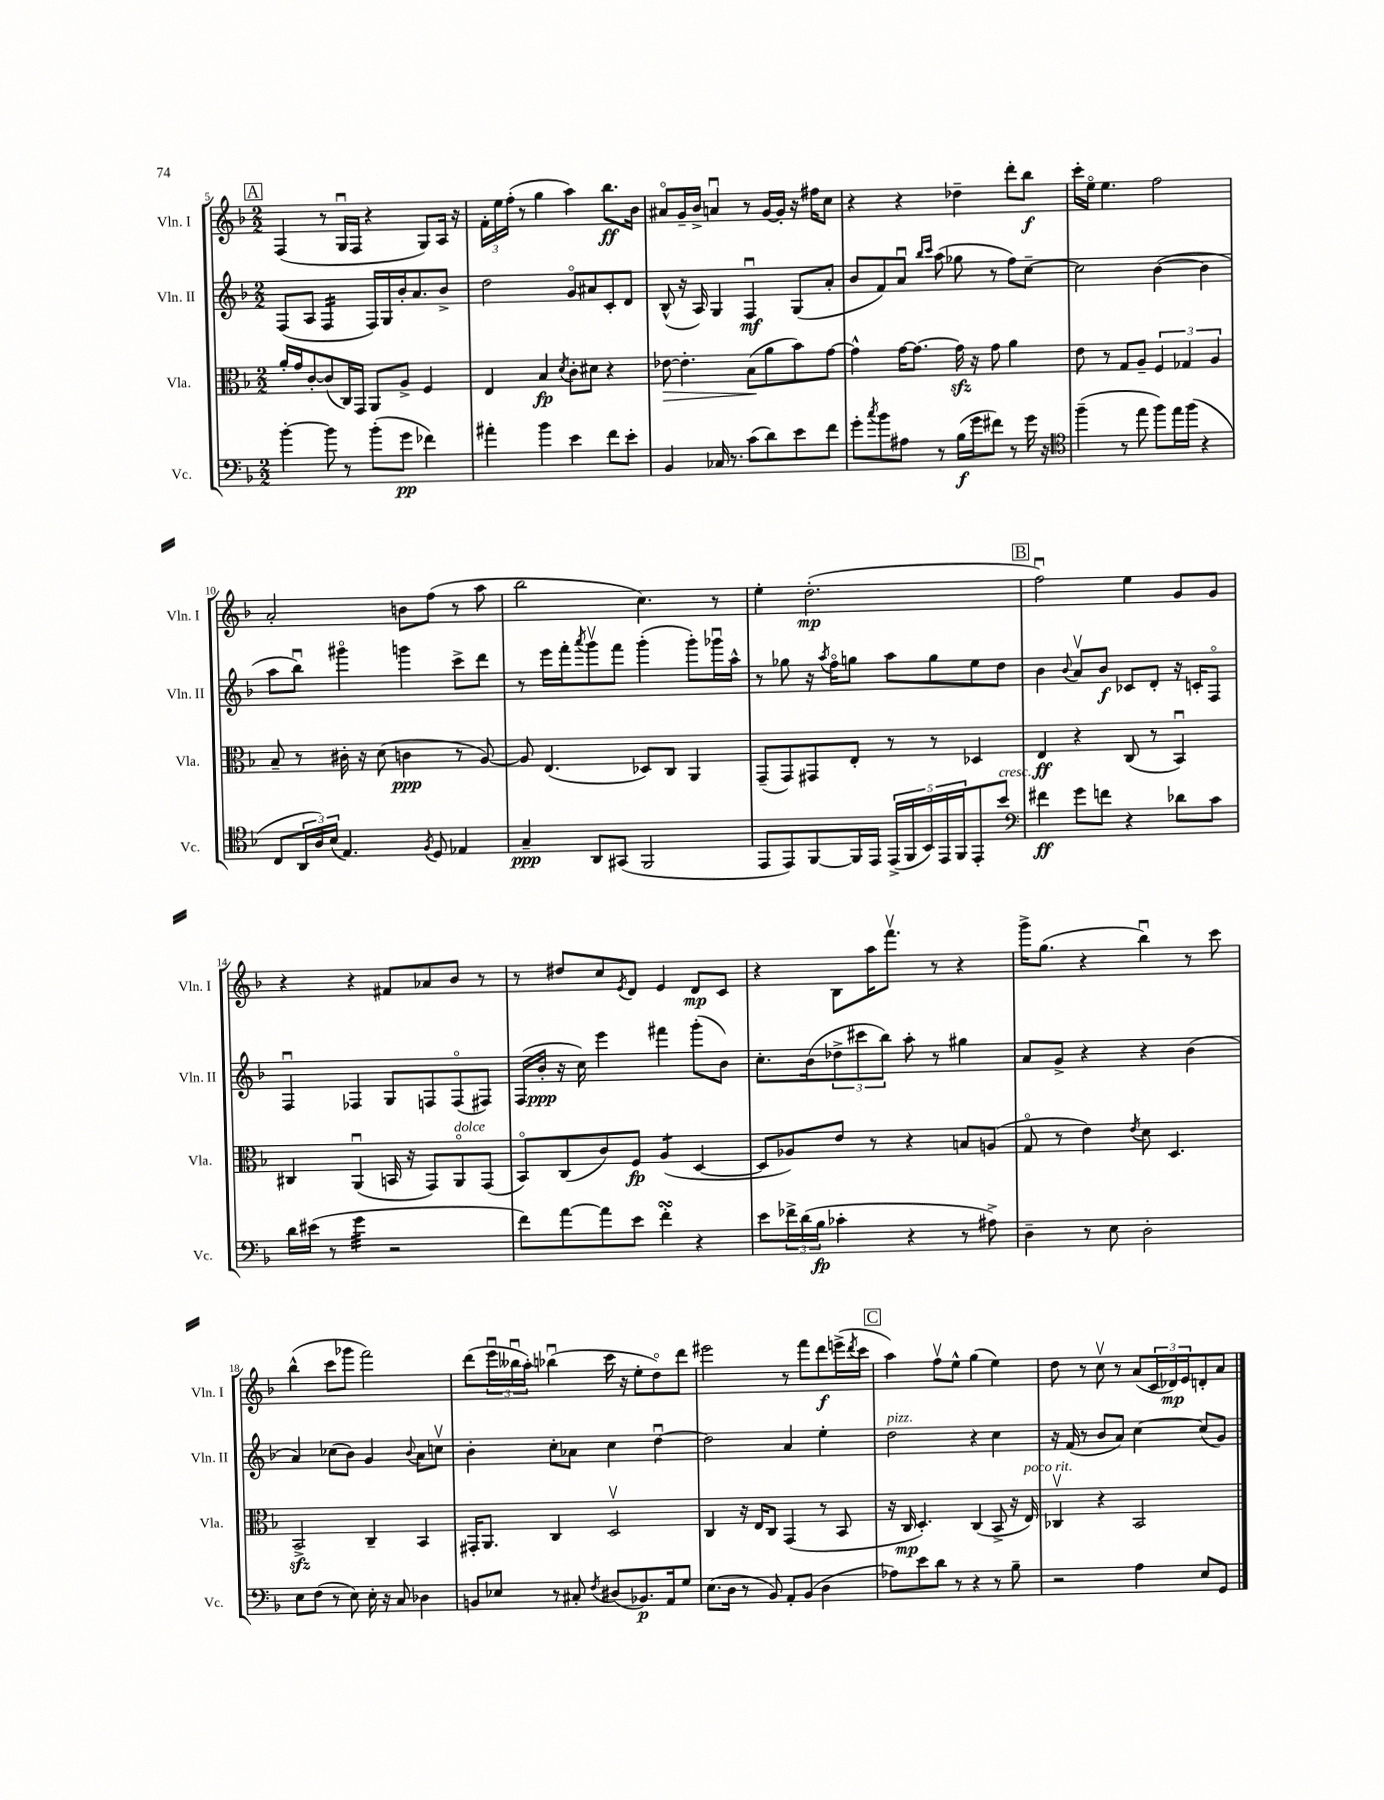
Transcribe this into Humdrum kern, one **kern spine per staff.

**kern	**kern	**kern	**kern
*staff4	*staff3	*staff2	*staff1
*clefF4	*clefC3	*clefG2	*clefG2
*k[b-]	*k[b-]	*k[b-]	*k[b-]
*M2/2	*M2/2	*M2/2	*M2/2
[4b-'	16a'	(8F	(4F
.	16g	.	.
.	[8c'	8A	.
8b-]	(8c]	4F	8r
8r	16C)	.	16Gu
.	16GG	.	16F
(8b-'	8AA	16F)	4r
.	.	16G	.
8g	8A^	16b-'	.
.	.	8.a	.
4f-)	4F	.	8G)
.	.	8b-^	16A
.	.	.	16r
=	=	=	=
4a#'	4E	2dd	24f'
.	.	.	24ee
.	.	.	(24ff'
.	.	.	8r
4b-	4B-	.	4gg
.	8qd	.	.
4e	8c'	8go	4aa)
.	8d#	8a#	.
8f	4r	8c'	8.bb-
8e'	.	8d	.
.	.	.	16b-
=	=	=	=
4BB-	[8e-	(8B-^^	8a#o
.	4.e-']	16r	16g~
.	.	16A)	16b-^
16C-	.	4G	4au
8.r	.	.	.
(8c	(8B-	4Fu	8r
8d)	8a	.	[16g
.	.	.	16g']
8e	8b-)	(8G	16r
.	.	.	16ff#
8f	[8g	8a'	8cc
=	=	=	=
8g'	4g^^]	8b-	4r
8qcc	.	.	.
8b-	.	8f)	.
8A#	[16g	8au	4r
.	8.g_	.	.
.	.	16qqbb-	.
.	.	16qqccc	.
8r	.	(8aa	.
(16B-	16g]	8gg-	4dd-~
16g	16r	.	.
8f#)	8g	8r	.
8r	4a	8ff)	8ddd'
16g	.	[8cc~	8bb-
16r	.	.	.
=	=	=	=
*clefC4	*	*	*
(4ff~	8e	2cc]	16ccc'
.	.	.	16eeo
.	8r	.	4.ee
8r	8G	.	.
8ee	8A~	.	.
8ff)	6F	([4b-	2ff
16ee	.	.	.
.	6G-	.	.
(16ff	.	.	.
4r	.	4b-]	.
.	6A	.	.
=	=	=	=
8C	8B-~	8aa	2a'
24AA	8r	8bb-u)	.
24A)	.	.	.
(24B-	.	.	.
4.E)	16c#'	4ggg#o	.
.	16r	.	.
.	(8d	.	.
.	4c	4ggg	8b
8qF	.	.	.
8D	.	.	(8ff
4E-	8r	8ccc^	8r
.	[8A)	8ddd	8aa
=	=	=	=
4G~	8A]	8r	2bb-
.	(4.E	16eee	.
.	.	16fff'	.
.	.	8qaaa	.
8AA	.	8gggv	.
(8GG#	.	8fff	.
2FF	8D-)	(4ggg'	4.cc)
.	8C	.	.
.	4AA	8ggg')	.
.	.	16ggg-u	8r
.	.	16aa^^	.
=	=	=	=
8EE	(8GG~	8r	4ee'
8EE)	8GG)	8gg-	.
[8FF	8GG#	16r	(2.dd'
.	.	8qaa	.
.	.	16ffo	.
16FF]	8E'	8gg	.
16EE	.	.	.
(20EE^	8r	8aa	.
20FF	.	.	.
20BB-)	.	.	.
.	8r	8gg	.
20EE	.	.	.
20FF	.	.	.
8EE'	4D-	8ee	.
8b-	.	8dd	.
=	=	=	=
*clefF4	*	*	*
4f#	4E	4b-	2ffu)
.	.	8qqb-	.
8g	4r	8av	.
8f	.	8b-	.
4r	(8C	8c-	4ee
.	8r	8d'	.
8d-	4BB-u)	16r	8g
.	.	16c'	.
8c	.	8Fo	8g
=	=	=	=
16d	4C#	4Fu	4r
(16e#	.	.	.
8r	.	.	.
4g	(4AAu	4F-	4r
2r	16BB	8G	8f#
.	16r	.	.
.	8GG)	8F	8a-
.	8AAo	(8Fo	8b-
.	(8GG	8F#)	8r
=	=	=	=
8f)	8BB-o)	(16F	8r
.	.	16b-'	.
[8a	(8C	16r	8dd#
.	.	16cc)	.
8a]	8c)	4eee	8cc
.	.	.	8qe
8e	8F	.	8d
4f'	(4A	4fff#	4e
4r	[4D	(8ggg'	8d
.	.	8b-)	8c
=	=	=	=
8e	8D]	8.cc'	4r
24f-^	8A-)	.	.
(24d	.	.	.
.	.	(16b-	.
24B-	.	.	.
4c-'	8e	12dd-^	8B-
.	.	12ccc#	.
.	8r	.	16aa
.	.	12bb-)	.
.	.	.	8.fffv
4r	4r	8aa'	.
.	.	8r	8r
8r	8B	4gg#	4r
8A#^)	(8A	.	.
=	=	=	=
4D~	8Go	8a	16ggg^
.	.	.	(8.gg
.	8r	8g^	.
8r	4e)	4r	4r
8E	.	.	.
.	8qe	.	.
2D'	8d	4r	4bb-u)
.	4.D	.	.
.	.	(4b-	8r
.	.	.	8ccc
=	=	=	=
8E	2BB-^	4a)	(4bb-^^
(8F	.	.	.
8r	.	(8cc-	8ccc
8E)	.	8b-)	8ggg-
16E'	4C~	4g	2fff)
16r	.	.	.
8C	.	.	.
.	.	8qqb-	.
4D-	4BB-	8a	.
.	.	8ccv	.
=	=	=	=
8BB	16GG#'	4b-'	(8ddd
.	8.AA	.	.
8E-	.	.	24eeeu
.	.	.	24bb--u
.	.	.	24aa')
8r	4C	8cc'	(4bb-u
8C#'	.	8a-	.
8qF	.	.	.
(8D#	2Dv	4cc	16ccc
.	.	.	16r
8.BB-)	.	.	8ee'
.	.	[4ddu	8ddo)
16AA	.	.	.
8G	.	.	8ddd
=	=	=	=
(8.E	4C	2dd]	2eee#
16D	.	.	.
8r	16r	.	.
.	16E	.	.
8BB-)	8C	.	.
8AA'	(4GG	4a	8r
(8BB-	.	.	8fff
4D	8r	4ee'	8ddd
.	8BB-	.	(16eee^
.	.	.	8qddd
.	.	.	16ccc
=	=	=	=
8A-)	16r	2dd	4aa)
.	16C	.	.
8e	4.D')	.	.
8d	.	.	8ffv
8r	.	.	8ee^^
4r	(4C	4r	(4gg
8r	8BB-^	4cc	4ee)
8B-~	16r	.	.
.	16E)	.	.
=	=	=	=
2r	4C-v	16r	8dd
.	.	(16f	.
.	.	8r	8r
.	4r	8b-	8ccv
.	.	8a)	8r
4A	2BB-	[4cc	(8a
.	.	.	24c
.	.	.	24d-)
.	.	.	24e
8E	.	(8cc]	8d'
8GG	.	8g)	8a
==	==	==	==
*-	*-	*-	*-
